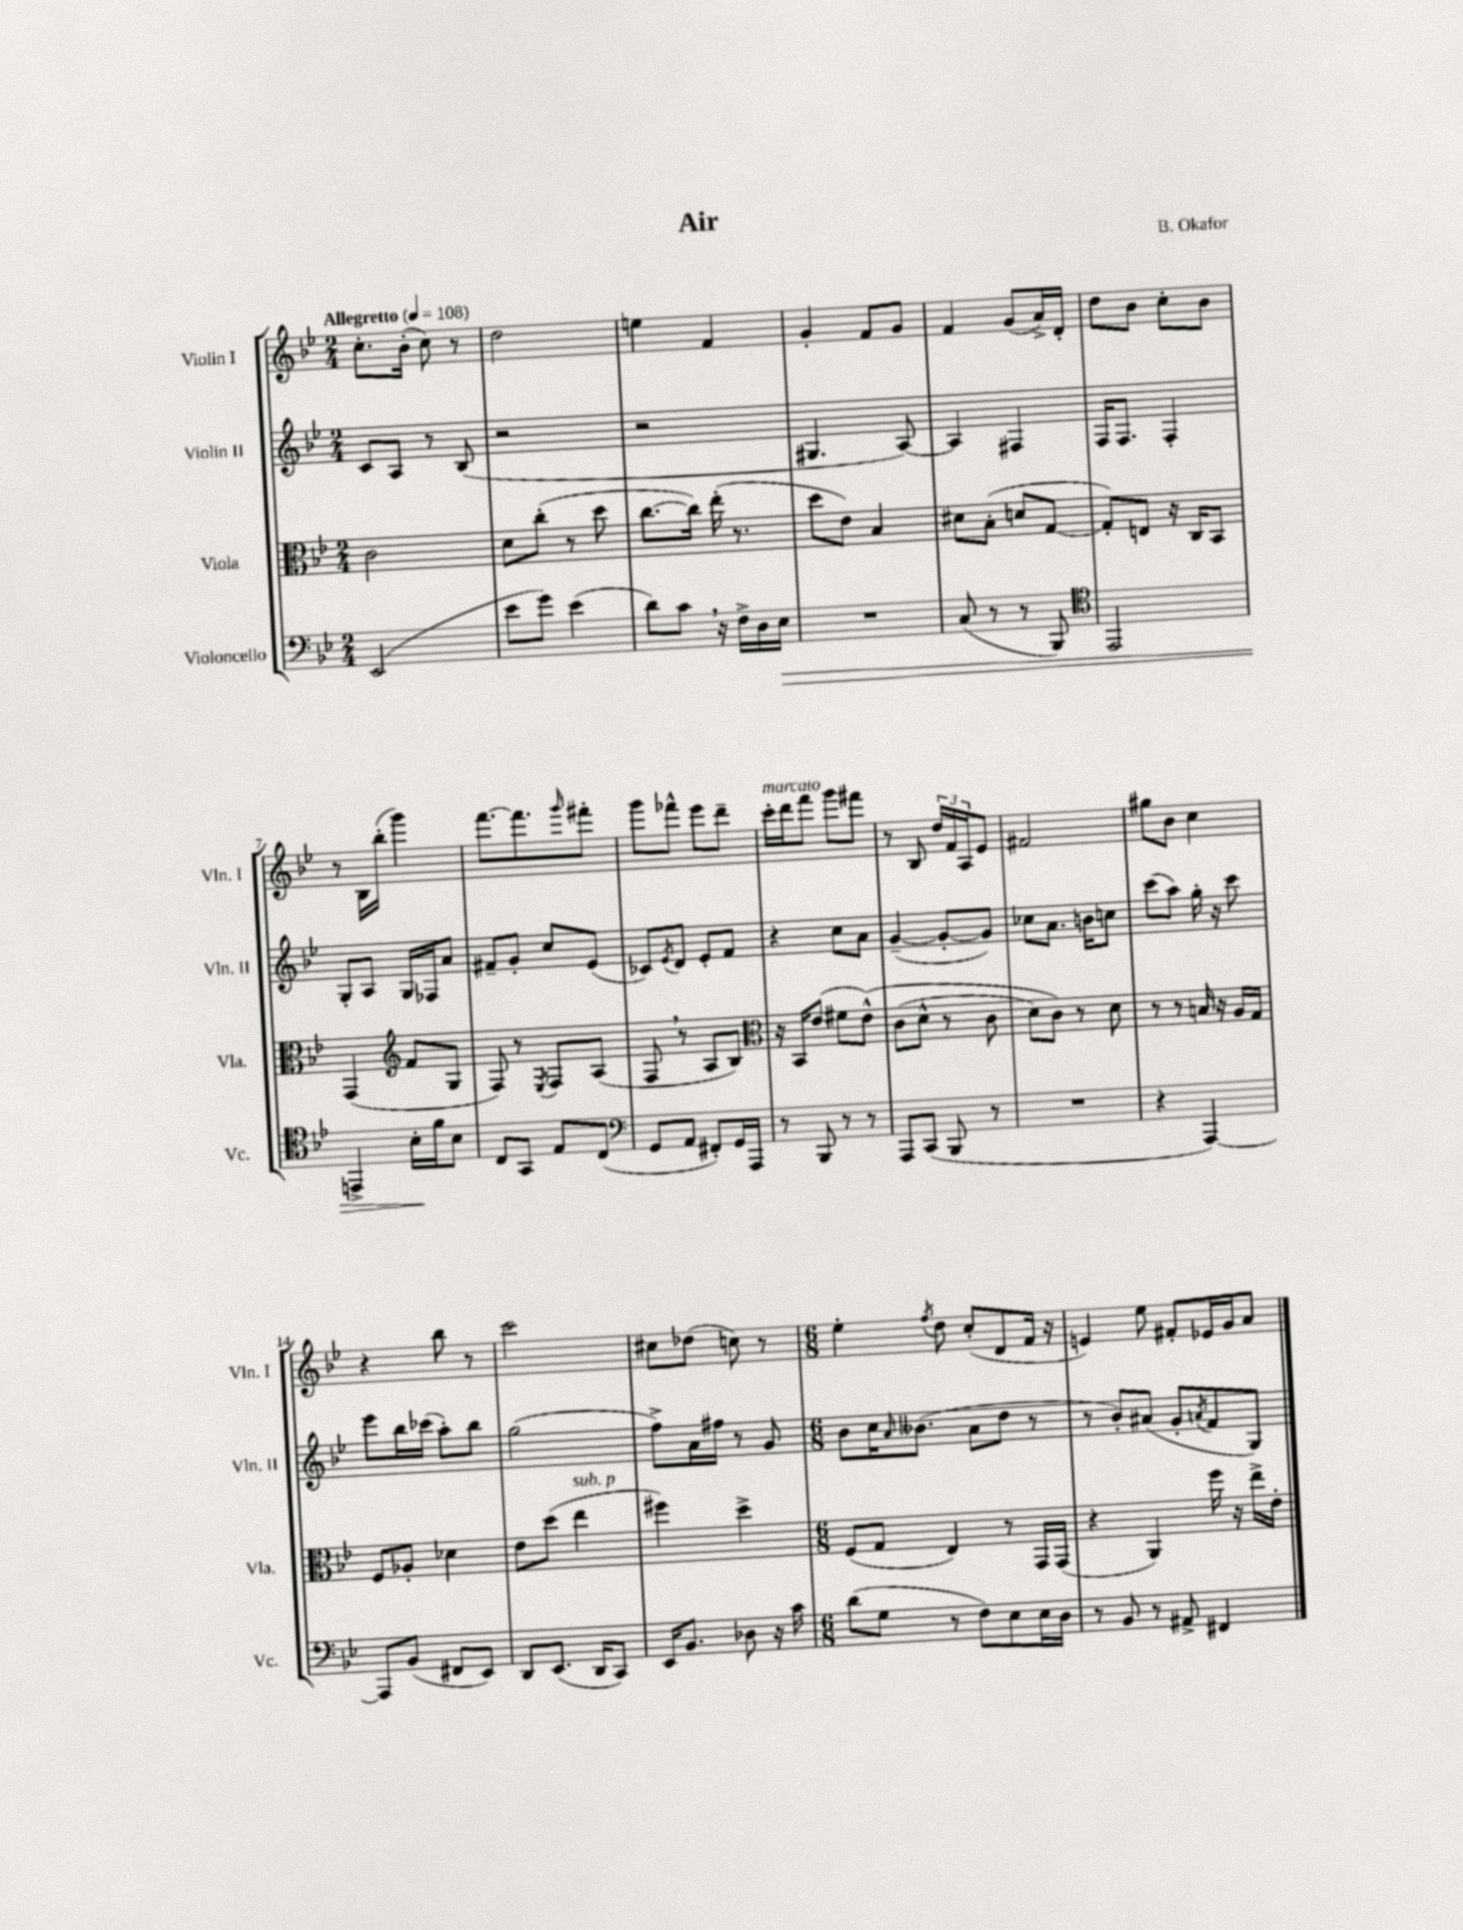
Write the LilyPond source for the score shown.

\header { title = "Air" composer = "B. Okafor" }
<<
\new StaffGroup <<
\new Staff = "s0" \with { instrumentName = "Violin I" shortInstrumentName = "Vln. I" } {
    \clef treble \key bes \major \numericTimeSignature \time 2/4 \tempo "Allegretto" 4 = 108
    c''8.-. bes'16-.( c''8) r8 |
    d''2 |
    e''4 f'4 |
    g'4-. f'8 g'8 |
    f'4 g'8( a'16->) d'16-. |
    d''8 bes'8 c''8-. bes'8 |
    r8 bes16 bes''16-.( g'''4) |
    f'''8.~ f'''8. \grace { g'''16 } fis'''8-. |
    g'''8 fes'''8-^ ees'''8 d'''8-- |
    c'''16-.^\markup { \italic "marcato" } d'''16 f'''8 g'''8 fis'''8 |
    r8 bes8 \tuplet 3/2 { d''16 f'16 a16 } ees'8 |
    fis'2 |
    gis''8 bes'8 c''4 |
    r4 bes''8 r8 |
    c'''2 |
    cis''8 des''8( c''8) r8 |
    \numericTimeSignature \time 6/8 ees''4-. \acciaccatura { f''8 } d''8 c''8-.( d'8 f'16 r16 |
    e'4) ees''8 fis'8-. ees'16 g'16 a'8 \bar "|." |
}
\new Staff = "s1" \with { instrumentName = "Violin II" shortInstrumentName = "Vln. II" } {
    \clef treble \key bes \major \numericTimeSignature \time 2/4
    c'8 a8 r8 bes8( |
    r2 |
    r2 |
    gis4. a8~) |
    a4 fis4 |
    f16 f8. f4-. |
    g8-. a8 g16 fes16 a'8 |
    fis'8-- g'8-. c''8 ees'8( |
    ces'8) \acciaccatura { ees'8 } d'8 ees'8-. f'8 |
    r4 c''8 a'8 |
    g'4~--( g'8~-. g'8) |
    ces''8 a'8. b'16 c''8 |
    c'''8( a''8) g''16-. r16 c'''8 |
    ees'''8 bes''16 ces'''16( a''8-.) bes''8 |
    g''2( |
    f''8->) a'16 fis''16 r8 g'8 |
    \numericTimeSignature \time 6/8 bes'8 c''16 \grace { a'16 } beses'8.( a'8 d''8 r8 |
    r8 bes'8-.) ais'8( g'8-. \acciaccatura { a'8 } f'8 g8) \bar "|." |
}
\new Staff = "s2" \with { instrumentName = "Viola" shortInstrumentName = "Vla." } {
    \clef alto \key bes \major \numericTimeSignature \time 2/4
    c'2 |
    d'8 c''8-.( r8 d''8 |
    c''8.~ c''16) ees''16-.( r8. |
    d''8 ees'8) bes4 |
    dis'8 bes8-.( d'8 g8~ |
    g8-.) e8 r16 c16 bes,8 |
    g,4( \clef treble f'8 g8 |
    f8) r8 \acciaccatura { ees8 } f8 a8( |
    f8 \breathe r8 a8 bes8) |
    \clef alto r16 bes,16 ees'8( fis'8 ees'8-^)\( |
    c'8( d'8-^ r8 c'8 |
    d'8) c'8\) r8 d'8 |
    r8 r8 b16 r16 a16 g16 |
    f8 aes8-. des'4 |
    ees'8 d''8( ees''4^\markup { \italic "sub. p" } |
    fis''4) d''4-> |
    \numericTimeSignature \time 6/8 f8( g8 ees4) r8 g,16 g,16( |
    r4 a,4) f''16 r16 ees''16-> ees'16-. \bar "|." |
}
\new Staff = "s3" \with { instrumentName = "Violoncello" shortInstrumentName = "Vc." } {
    \clef bass \key bes \major \numericTimeSignature \time 2/4
    ees,2( |
    ees'8 g'8) ees'4( |
    d'8) c'8 \breathe r16 f16-> d16 ees16\> |
    R2 |
    c8( r8 r8 bes,,8) |
    \clef tenor ees,2 |
    e,4-> bes16-.\! f'16 bes8 |
    c8 g,8 ees8 c8( |
    \clef bass g,8 a,8 fis,8-.) g,16 a,,16 |
    r8 bes,,8 r8 r8 |
    a,,8 c,8( bes,,8 r8 |
    R2 |
    r4 a,,4~) |
    a,,8 bes,8( fis,8 ees,8) |
    d,8 ees,8.( d,16 c,8) |
    ees,16 bes,8. des8 r16 c'16 |
    \numericTimeSignature \time 6/8 d'8( g8 r8 f8) ees8 ees16 d16 |
    r8 bes,8 r8 ais,8-> fis,4 \bar "|." |
}
>>
>>
